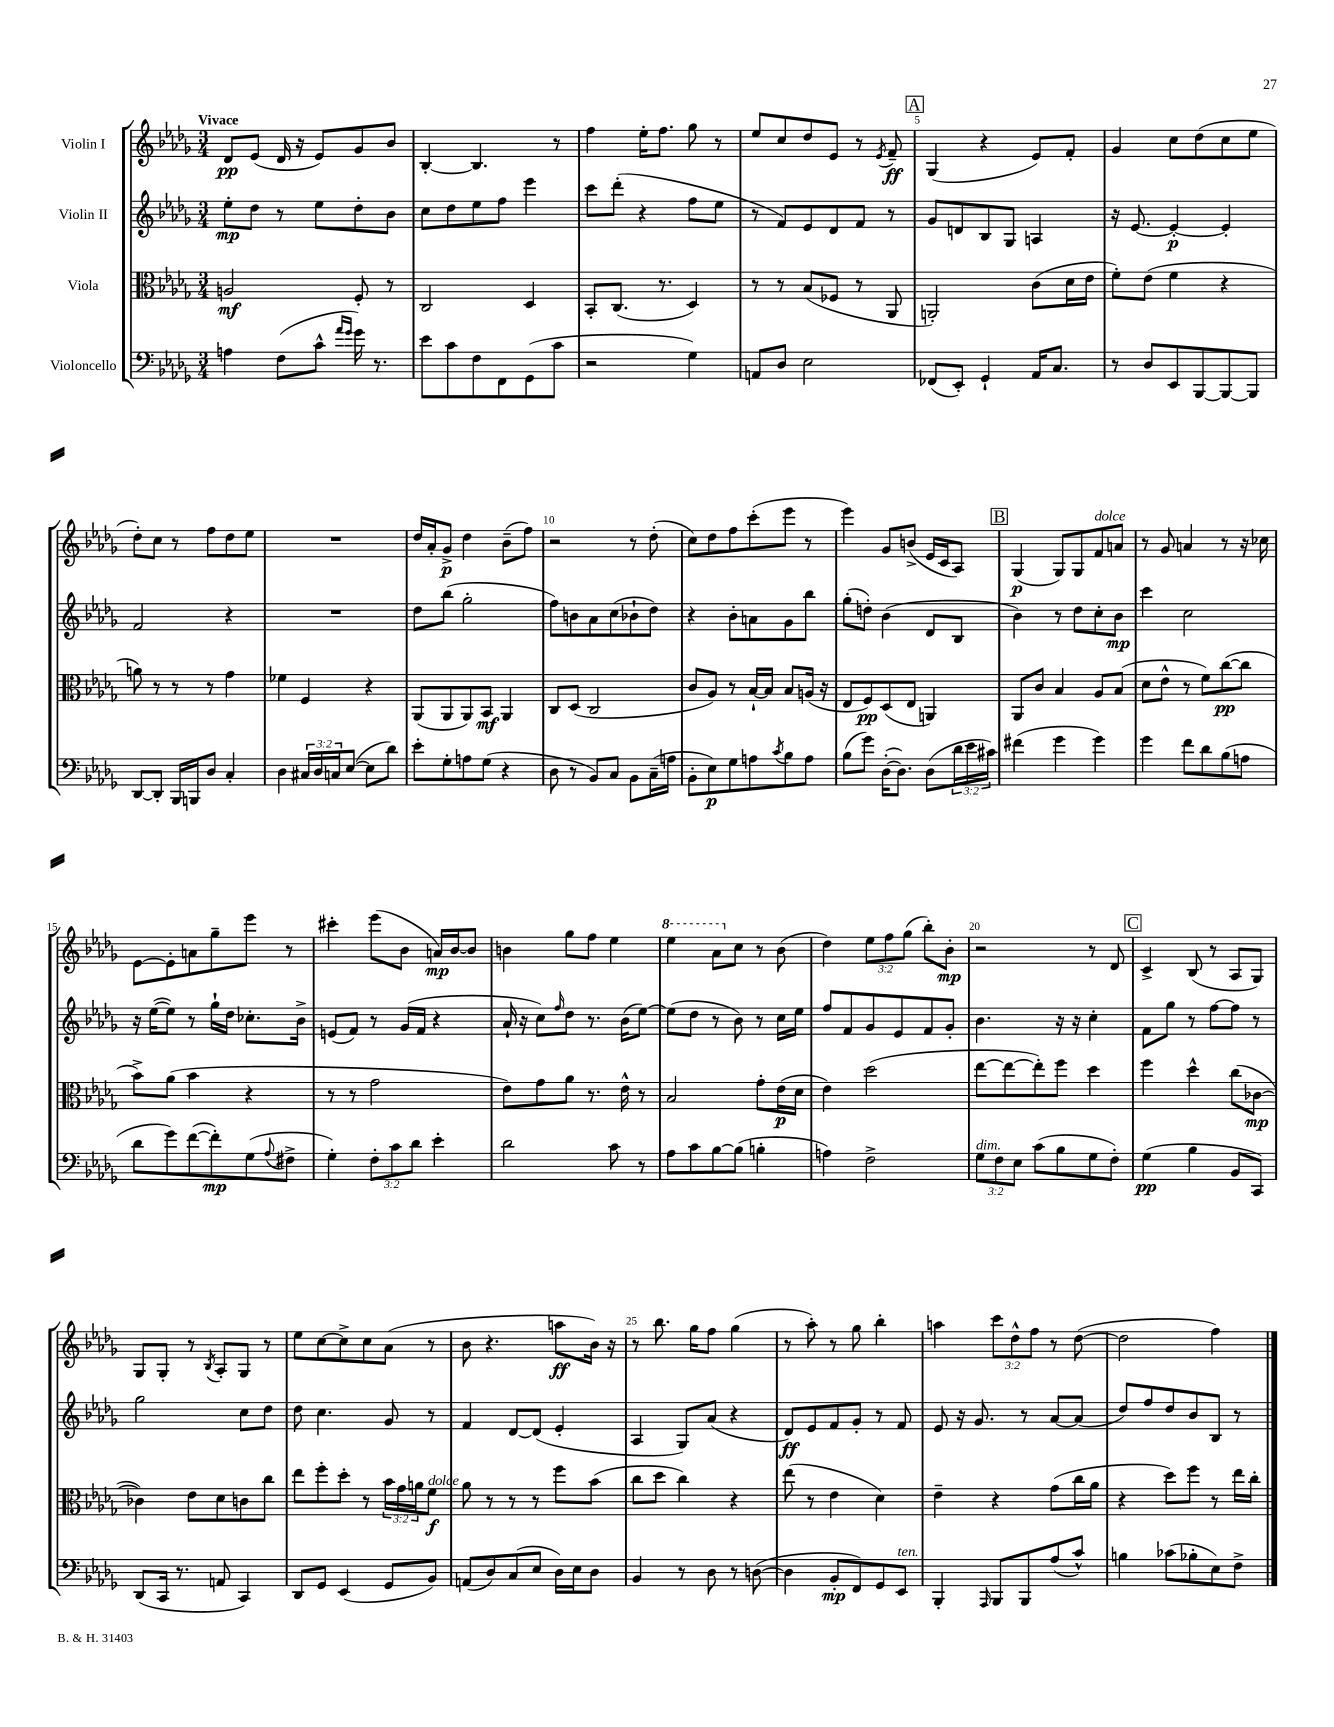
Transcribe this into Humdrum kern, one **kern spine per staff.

**kern	**kern	**kern	**kern
*staff4	*staff3	*staff2	*staff1
*clefF4	*clefC3	*clefG2	*clefG2
*k[b-e-a-d-g-]	*k[b-e-a-d-g-]	*k[b-e-a-d-g-]	*k[b-e-a-d-g-]
*M3/4	*M3/4	*M3/4	*M3/4
4A\	2A/	8ee-'\L	8d-/L
.	.	8dd-\J	(8e-/J
(8F\L	.	8r	16d-/
.	.	.	16r
8c^^\J	.	8ee-\L	8e-/L)
16qqa-/LL	.	.	.
16qqg-/JJ	.	.	.
16g-\)	8F'/	8dd-'\	8g-/
8.r	.	.	.
.	8r	8b-\J	8b-/J
=	=	=	=
8e-\L	2C/	8cc\L	[4B-'/
8c\	.	8dd-\	.
8F\	.	8ee-\	4.B-/]
8FF\	.	8ff\J	.
(8GG-\	4D-/	4eee-\	.
8c\J	.	.	8r
=	=	=	=
2r	8BB-'/L	8ccc\L	4ff\
.	(8.C/J	(8ddd-'\J	.
.	.	4r	16ee-'\LK
.	8.r	.	8.ff\J
4G-\)	4D-/)	8ff\L	8gg-\
.	.	8ee-\J	8r
=	=	=	=
8AA/L	8r	8r	8ee-/L
8D-/J	8r	8f/L)	8cc/
2E-\	(8B-/L	8e-/	8dd-/
.	8F-/J	8d-/	8e-/J
.	8r	8f/J	8r
.	.	.	8qe-/
.	8AA-/	8r	8f~/
=	=	=	=
(8FF-/L	2AA'/)	8g-/L	(4G-/
8EE-'/J)	.	8d/	.
4GG-`/	.	8B-/	4r
.	.	8G-/J	.
16AA-/LK	(8c\L	4A/	8e-/L)
8.C/J	.	.	.
.	16d-\L	.	8f'/J
.	16e-\JJ	.	.
=	=	=	=
8r	8f'\L)	16r	4g-/
.	.	[8.e-/	.
8D-/L	(8e-\J	.	.
8EE-/	4f\	4e-'/_	8cc\L
[8BBB-/	.	.	(8dd-\
8BBB-/_	4r	4e-'/]	8cc\
8BBB-/]J	.	.	8ee-\J
=	=	=	=
[8DD-/L	8a\)	2f/	8dd-'\L)
8DD-'/]J	8r	.	8cc\J
16BBB-/LL	8r	.	8r
16BBB/J	.	.	.
8D-/J	8r	.	8ff\L
4C'/	4g-\	4r	8dd-\
.	.	.	8ee-\J
=	=	=	=
4D-\	4f-\	2.r	2.r
24C#/LL	4F/	.	.
24D-/	.	.	.
24C/J	.	.	.
([8E-/J	.	.	.
8E-\]L	4r	.	.
8d-\J)	.	.	.
=	=	=	=
8e-'\L	(8AA-/L	8dd-\L	16dd-/LL
.	.	.	16a-'/J
8G-'\	8AA-/	(8bb-\J	8g-^/J
8A\	8AA-/)	2gg-'\	4dd-\
(8G-\J	8BB-/J	.	.
4r	4AA-/	.	(8b-~\L
.	.	.	8ff\J)
=	=	=	=
8D-\	8C/L	8ff\L)	2r
8r	(8D-/J	8b\	.
8BB-/L)	2C/	8a-\	.
8C/J	.	(8cc\	.
8BB-\L	.	8b-`\	8r
(16C~\L	.	8dd-\J)	(8dd-'\
16A\JJ	.	.	.
=	=	=	=
8BB-'\L	8c/L	4r	8cc\L)
8E-\)	8A-/J)	.	8dd-\
8G-\	8r	8b-'\L	8ff\
8A\	[16B-`/LL	8a\	(8ccc'\
.	16B-/]JJ	.	.
8qc/	.	.	.
8B-\	8B-/L	8g-\	8eee-\J
8A\J	(16A/Jk	8bb-\J	8r
.	16r	.	.
=	=	=	=
(8B-\L	8E-/L	(8gg-'\L	4eee-\)
8g-\J)	8F/)	8dd'\J)	.
([16D-'\LK	(8D-/	(4b-\	8g-/L
8.D-\]J)	.	.	.
.	8E-/J	.	(8b^/J
(8D-\L	4AA/)	8d-/L	16e-/LL
.	.	.	16c/J
24d-\L	.	8B-/J	8A-/J)
24e-\	.	.	.
24c#\JJ)	.	.	.
=	=	=	=
(4f#\	8AA-/L	4b-\)	(4G-/
.	8c/J	.	.
4g-\	4B-/	8r	8G-/L)
.	.	8dd-\L	8G-/
4g-\)	8A-/L	8cc'\	8f/
.	(8B-/J	8b-\J	8a/J
=	=	=	=
4g-\	8d-\L	4ccc\	8r
.	8e-^^\J	.	8g-/
8f\L	8r	2cc\	4a/
8d-\	8f\L)	.	.
(8B-\	([8cc\	.	8r
8A\J	8cc\]J	.	16r
.	.	.	16cc-\
=	=	=	=
8d-\L	8b-^\L)	16r	[8e-\L
.	.	([16ee-\LK	.
8g-\)	(8a-\J	8ee-\]J)	8e-'\]
([8f\	4b-\	8r	8a\
8f'\])	.	16gg-`\LL	8gg-~\
.	.	16dd-\JJ	.
(8G-\	4r	8.cc-'\L	8eee-\J
8qqA-/	.	.	.
8F#^\J	.	.	8r
.	.	16b-^\Jk	.
=	=	=	=
4G-'\)	8r	(8e/L	4ccc#'\
.	8r	8f/J)	.
12F'\L	2g-\	8r	(8eee-\L
12c\	.	.	.
.	.	(16g-/LL	8b-\J
12d-\J	.	.	.
.	.	16f/JJ	.
4e-'\	.	4r	16a/LL)
.	.	.	[16b-/J
.	.	.	8b-/]J
=	=	=	=
2d-\	8e-\L)	16a-`/	4b\
.	.	16r	.
.	8g-\	8cc\L)	.
.	.	16qqff/	.
.	8a-\J	8dd-\J	8gg-\L
.	8.r	8.r	8ff\J
8c\	.	.	4ee-\
.	16e-^^\	(16b-\LK	.
8r	8r	[8ee-\J)	.
=	=	=	=
8A-\L	2B-/	(8ee-\]L	4eee-\
8c\	.	8dd-\J	.
[8B-\	.	8r	8aa-\L
(8B-\]J	.	8b-\)	8cc\J
4B'\	8g-'\L	8r	8r
.	(16e-\L	16cc\LL	(8b-\
.	16d-\JJ	16ee-\JJ	.
=	=	=	=
4A\)	4e-\)	8ff/L	4dd-\)
.	.	8f/	.
2F^\	(2dd-\	8g-/	12ee-\L
.	.	.	12ff\
.	.	8e-/	.
.	.	.	(12gg-\J
.	.	8f/	8bb-'\L)
.	.	8g-'/J	8b-'\J
=	=	=	=
12G-\L	[8ee-\L	4.b-\	2r
12F\	.	.	.
.	8ee-\_	.	.
12E-\J	.	.	.
(8c\L	8ee-'\])	.	.
8B-\	8ff\J	16r	.
.	.	16r	.
8G-\	4dd-\	4cc'\	8r
8F'\J)	.	.	8d-/
=	=	=	=
(4G-\	4ff\	8f\L	4c^/
.	.	8gg-\J	.
4B-\	4dd-^^\	8r	(8B-/
.	.	[8ff\L	8r
8BB-/L	(8cc\L	8ff\]J	8A-/L
8CC/J)	[8c-\J	8r	8G-/J)
=	=	=	=
(8DD-/L	4c-\])	2gg-\	8G-/L
16CC/Jk	.	.	8G-'/J
8.r	.	.	.
.	8e-\L	.	8r
.	.	.	8qB-/
8AA/	8d-\	.	8A-'/L
4CC/)	8c\	8cc\L	8G-/J
.	8cc\J	8dd-\J	8r
=	=	=	=
8DD-/L	8ee-\L	8dd-\	8ee-\L
8GG-/J	8ff'\	4.cc\	[8cc\
(4EE-/	8dd-'\J	.	8cc^\]
.	8r	.	8cc\
8GG-/L	24b-\LL	8g-/	(8a-\J
.	24g-\	.	.
.	24a\J	.	.
8BB-/J)	8f\J	8r	8r
=	=	=	=
(8AA/L	8a-\	4f/	8b-\
8D-/)	8r	.	4.r
(8C/	8r	[8d-/L	.
8E-/J	8r	(8d-/]J	.
16D-\LL)	8ff\L	4e-'/	8aa\L
16E-\J	.	.	.
8D-\J	(8b-\J	.	16b-\Jk)
.	.	.	16r
=	=	=	=
4BB-/	8cc\L	4A-/	8r
.	8dd-\J	.	8.bb-\
8r	4cc\)	8G-/L)	.
.	.	.	16gg-\LK
8D-\	.	(8a-/J	8ff\J
8r	4r	4r	(4gg-\
([8D\	.	.	.
=	=	=	=
4D\]	(8ee-\	8d-/L)	8r
.	8r	8e-/	8aa-'\)
8BB-'/L	4e-\	8f/	8r
8FF/)	.	8g-'/J	8gg-\
8GG-/	4d-\)	8r	4bb-'\
8EE-/J	.	8f/	.
=	=	=	=
4BBB-'/	4e-~\	8e-/	4aa\
.	.	16r	.
.	.	8.g-/	.
16qqAAA-/	.	.	.
8BBB-/L	4r	.	12ccc\L
.	.	.	12dd-^^\
8BBB-/	.	8r	.
.	.	.	12ff\J
(8A-/	(8g-\L	[8a-/L	8r
8c^^/J)	16cc\L	(8a-/]J	([8dd-\
.	16a-\JJ	.	.
=	=	=	=
4B\	4r	8dd-/L)	2dd-\]
.	.	8ff/	.
(8c-\L	8dd-\L)	8dd-/	.
8B-'\	8ff\J	8b-/	.
8E-\)	8r	8B-/J	4ff\)
8F^\J	16ee-\LL	8r	.
.	16cc'\JJ	.	.
==	==	==	==
*-	*-	*-	*-
